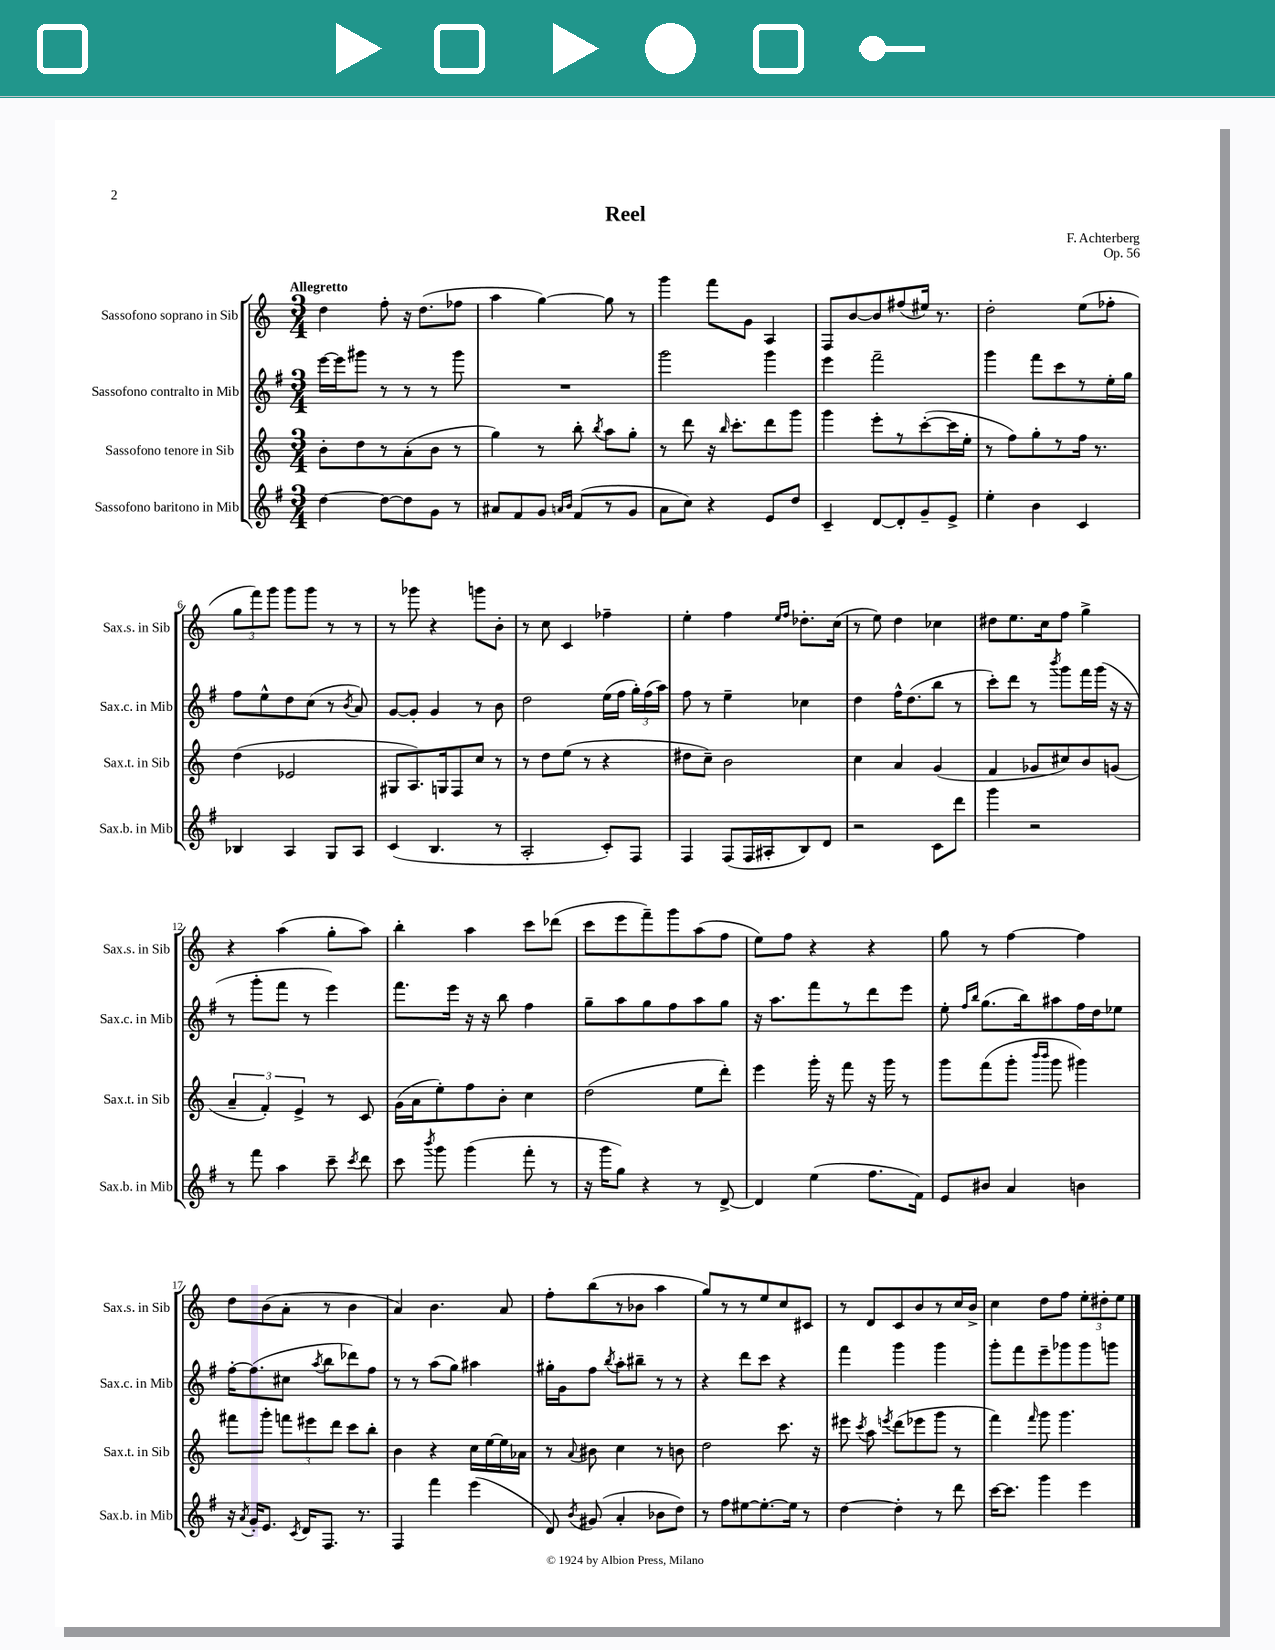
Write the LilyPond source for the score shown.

\header { title = "Reel" composer = "F. Achterberg" opus = "Op. 56" }
<<
\new StaffGroup <<
\new Staff = "s0" \with { instrumentName = "Sassofono soprano in Sib" shortInstrumentName = "Sax.s. in Sib" } {
    \clef treble \key c \major \numericTimeSignature \time 3/4 \tempo "Allegretto"
    \autoBeamOff d''4 f''8-. r16 d''8.[( fes''8] |
    a''4 g''4~) g''8 r8 |
    g'''4 f'''8[ g'8] a4 |
    f8[ b'8~ b'8 fis''8( eis''16]) r8. |
    d''2-. e''8[( fes''8]-. |
    \tuplet 3/2 { g''8[ f'''8) g'''8] } g'''8[ g'''8] r8 r8 |
    r8 ges'''8 r4 g'''8[ b'8]-. |
    r8 c''8 c'4 fes''4-- |
    e''4-. f''4 \grace { e''16[ f''16] } des''8.[-. c''16]( |
    r8 e''8) d''4 ces''4 |
    dis''8[ e''8. c''16 f''8] g''4-> |
    r4 a''4( g''8[-. a''8]) |
    b''4-. a''4 c'''8[ des'''8]( |
    c'''8[ e'''8 f'''8--) g'''8 a''8( f''8] |
    e''8[) f''8] r4 r4 |
    g''8 r8 f''4~ f''4 |
    d''8[ b'8( a'8]-. r8 b'4 |
    a'4) b'4. a'8 |
    f''8[-. b''8( r8 bes'8] a''4 |
    g''8[) r8 r8 e''8 c''8 cis'8] |
    r8 d'8[ c'8 b'8 r8 c''16 b'16]-> |
    c''4 d''8[ f''8] \tuplet 3/2 { e''8[-. dis''8-. e''8] } \bar "|." |
}
\new Staff = "s1" \with { instrumentName = "Sassofono contralto in Mib" shortInstrumentName = "Sax.c. in Mib" } {
    \clef treble \key g \major \numericTimeSignature \time 3/4
    \autoBeamOff e'''16[~ e'''16 gis'''8] r8 r8 r8 gis'''8 |
    R2. |
    g'''2 g'''4 |
    e'''4 fis'''2-- |
    g'''4 fis'''8[ c'''8 r8 e''16-. g''16] |
    fis''8[ e''8-^ d''8 c''8]( r8 \acciaccatura { b'8 } a'8) |
    g'8[~ g'8]-. g'4 r8 b'8 |
    d''2 e''16[( fis''16] \tuplet 3/2 { g''16[-.) fis''16( a''16]) } |
    fis''8 r8 e''4-- ces''4 |
    d''4 fis''16[-^ d''8.( b''8] r8 |
    c'''8[-.) d'''8] r8 \acciaccatura { b'''8 } g'''8[ fis'''16 g'''16]( r16 r16 |
    r8 g'''8[-. fis'''8] r8 e'''4) |
    fis'''8.[ e'''16] r16 r16 b''8 fis''4 |
    g''8[-- a''8 g''8 fis''8 a''8 g''8] |
    r16 a''8.[ fis'''8 r8 d'''8 e'''8] |
    e''8-. \grace { fis''16[ b''16] } g''8.[( b''16) ais''8 fis''16 d''16 ees''8] |
    fis''16[~-. fis''8.( cis''8] \acciaccatura { a''8 } b''8[ des'''8) fis''8] |
    r8 r8 a''8[( g''8]) ais''4 |
    gis''16[-. g'16 fis''8] \acciaccatura { b''8 } a''8[-. bis''8]-- r8 r8 |
    r4 d'''8[ c'''8] r4 |
    fis'''4 g'''4 g'''4 |
    g'''8[-. fis'''8 e'''8-- ges'''8 ges'''8 g'''8] \bar "|." |
}
\new Staff = "s2" \with { instrumentName = "Sassofono tenore in Sib" shortInstrumentName = "Sax.t. in Sib" } {
    \clef treble \key c \major \numericTimeSignature \time 3/4
    \autoBeamOff b'8[-. d''8 r8 a'8-.( b'8] r8 |
    g''4) r8 b''8-. \acciaccatura { b''8 } a''8[ g''8]-. |
    r8 d'''8 r16 \grace { b''16 } c'''8.[-. d'''8 g'''8] |
    g'''4 e'''8[-. r8 c'''8~-.( c'''16 e''16]-. |
    r8 f''8[) g''8-. r8 f''16] r8. |
    d''4( ees'2 |
    gis8[ a8.) g16 f8 c''8] r8 |
    r8 d''8[ e''8]( r8 r4 |
    dis''8[ c''8]--) b'2 |
    c''4 a'4 g'4( |
    f'4 ges'8[ cis''8) b'8 g'8]( |
    \tuplet 3/2 { a'4-- f'4-.) e'4-> } r8 c'8 |
    g'16[( a'16 e''8-.) f''8 b'8]-. c''4 |
    d''2( e''8[ d'''8]-.) |
    e'''4 g'''16-. r16 f'''8 r16 g'''16 r8 |
    g'''8[ f'''8( g'''8]-. \grace { b'''16[ b'''16] } g'''8 gis'''4) |
    fis'''8[ g'''8]-. \tuplet 3/2 { f'''8[ eis'''8 d'''8] } c'''8[ b''8]-. |
    b'4 r4 c''16[ e''16~ e''16 aes'16] |
    r8 \appoggiatura { a'8 } bis'8 c''4 r8 b'8 |
    d''2 c'''8. r16 |
    eis'''8 \acciaccatura { c'''8 } a''8 \acciaccatura { e'''8 } d'''8[( ees'''8 g'''8] r8 |
    f'''4) \grace { f'''16 } g'''8 g'''4. \bar "|." |
}
\new Staff = "s3" \with { instrumentName = "Sassofono baritono in Mib" shortInstrumentName = "Sax.b. in Mib" } {
    \clef treble \key g \major \numericTimeSignature \time 3/4
    \autoBeamOff d''4~ d''8[~ d''8 g'8] r8 |
    ais'8[ fis'8 g'8] \grace { a'16[ b'16] } fis'8[( r8 g'8] |
    a'8[ c''8]) r4 e'8[ d''8] |
    c'4-- d'8[~ d'8-. g'8-- e'8]-> |
    e''4-. b'4 c'4 |
    bes4 a4 g8[ a8] |
    c'4( b4. r8 |
    a2-. c'8[-.) fis8] |
    fis4 fis8[( fis16 ais16-. b8) d'8] |
    r2 c'8[ d'''8] |
    g'''4 r2 |
    r8 fis'''8 a''4 c'''8-- \acciaccatura { c'''8 } d'''8 |
    c'''8 \acciaccatura { b'''8 } g'''8 g'''4( fis'''8-. r8 |
    r16 g'''16[ g''8]) r4 r8 d'8~-> |
    d'4 e''4( fis''8.[ fis'16]) |
    e'8[ bis'8] a'4 b'4 |
    r16 \acciaccatura { a'8 } g'16[-. e'8.] \acciaccatura { c'8 } d'16[ fis8.] r8. |
    fis4 fis'''4 e'''4( |
    d'8) \acciaccatura { b'8 } gis'8( a'4-. bes'8[ d''8]) |
    r8 fis''8[ eis''8~ eis''8.~-. eis''16] r8 |
    d''4~ d''4-. r8 d'''8 |
    c'''16[~ c'''8.] g'''4 e'''4 \bar "|." |
}
>>
>>
